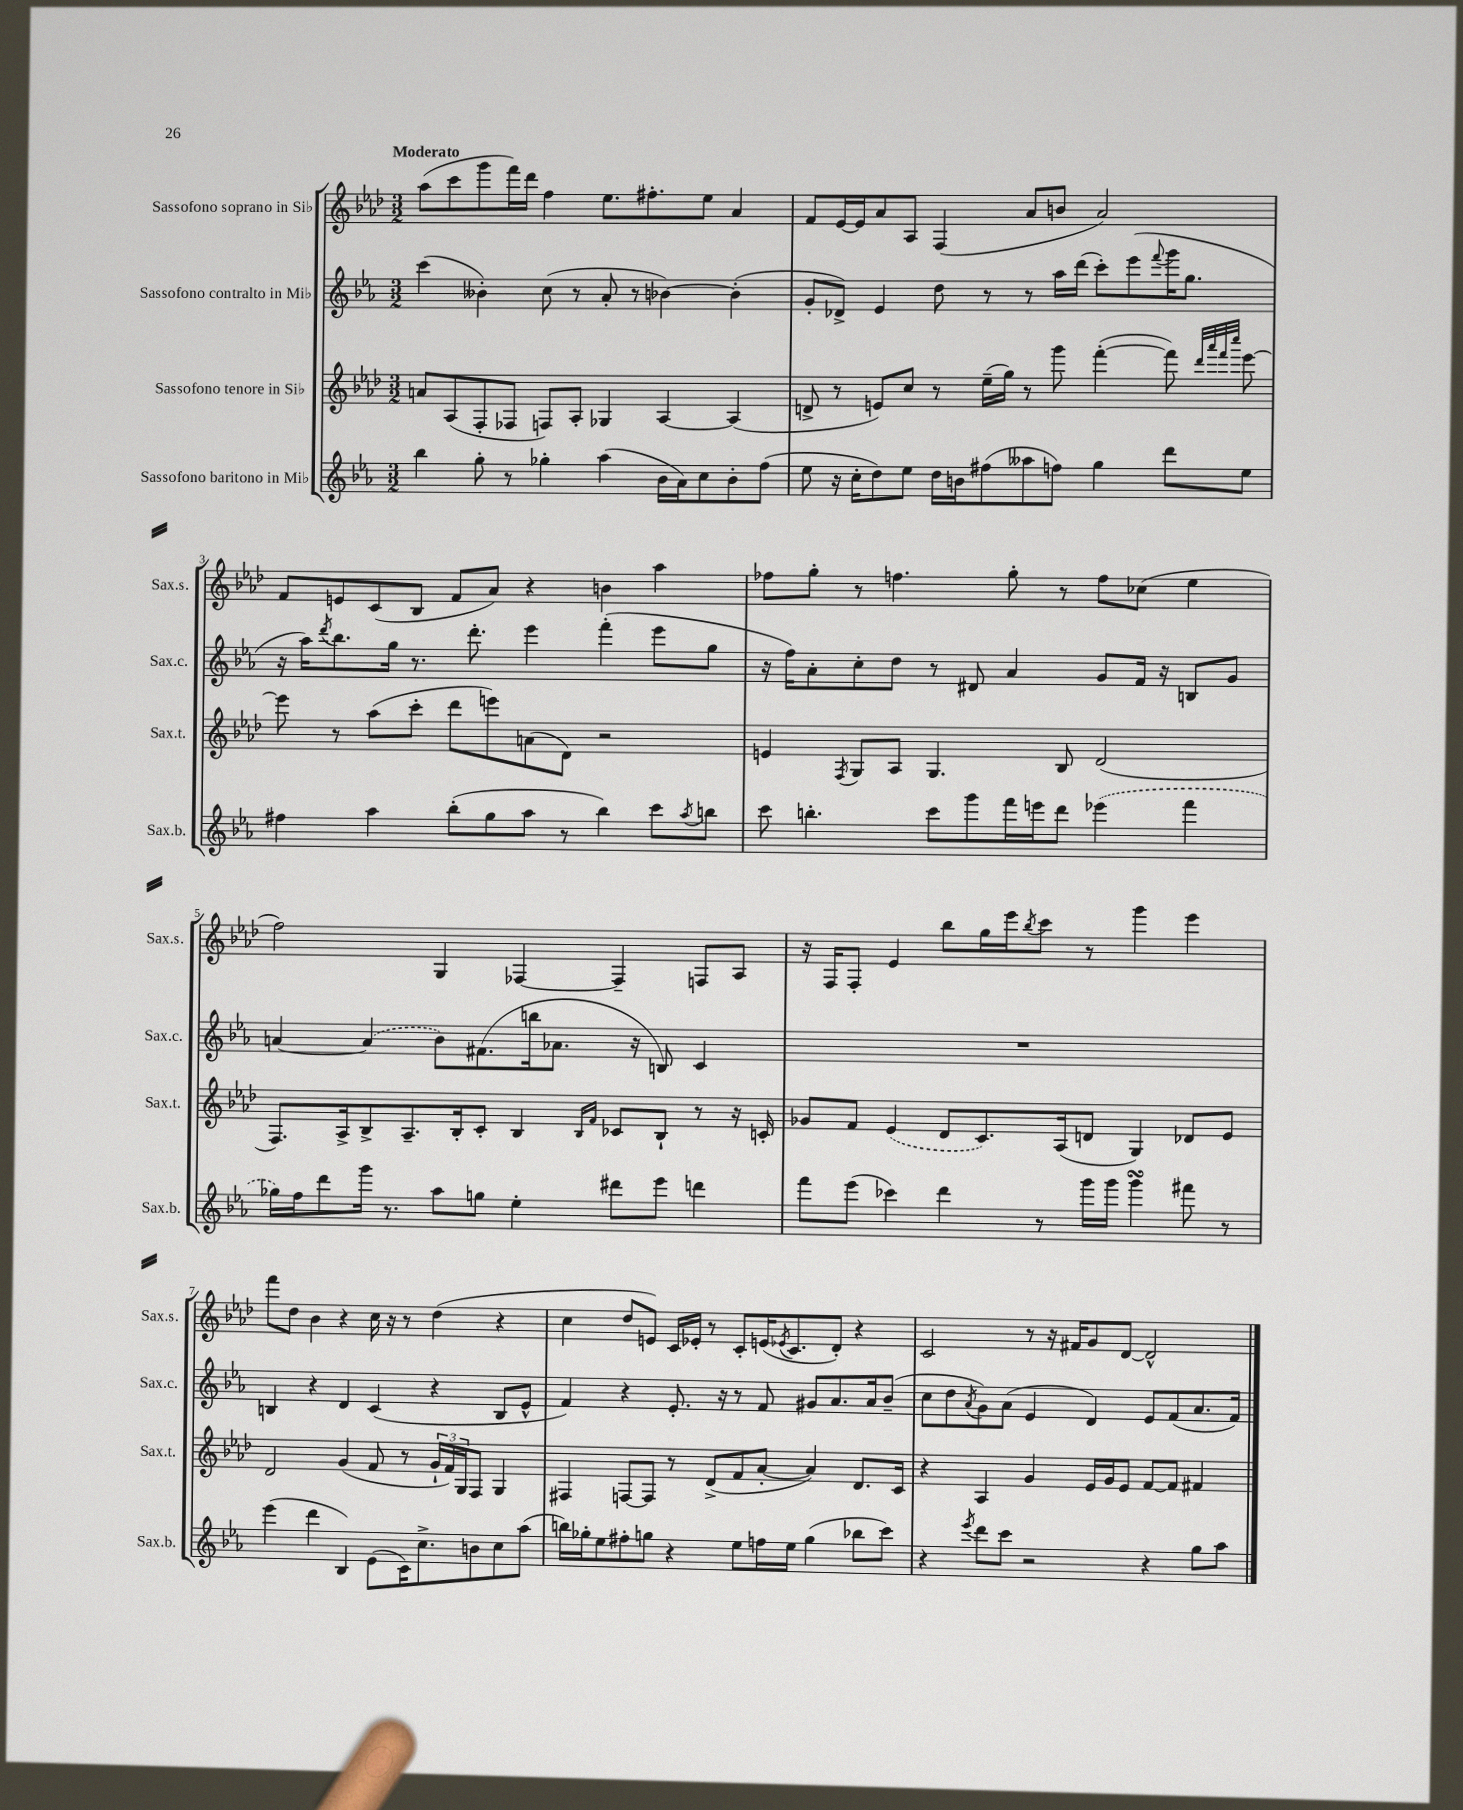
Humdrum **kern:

**kern	**kern	**kern	**kern
*staff4	*staff3	*staff2	*staff1
*clefG2	*clefG2	*clefG2	*clefG2
*k[b-e-a-]	*k[b-e-a-d-]	*k[b-e-a-]	*k[b-e-a-d-]
*M3/2	*M3/2	*M3/2	*M3/2
4bb-	8a	(4ccc	(8aa-
.	(8A-	.	8ccc
8gg'	8F'	4b--')	8ggg
8r	8F-	.	16fff)
.	.	.	16ddd-
4gg-'	8F)	(8cc	4ff
.	8A-'	8r	.
(4aa-	4G-	8a-'	8.ee-
.	.	8r	.
.	.	.	8.ff#'
16b-	[4A-	[4b-)	.
16a-)	.	.	.
8cc	.	.	8ee-
8b-'	(4A-]	(4b-']	4a-
(8ff	.	.	.
=	=	=	=
8ee-	8d^	8g'	8f
16r	8r	8d-^)	[16e-
16cc'	.	.	16e-]
8dd)	8e)	4e-	8a-
8ee-	8cc	.	8A-
16dd	8r	8dd	(4F
16b	.	.	.
(8ff#	(16ee-~	8r	.
.	16gg)	.	.
8aa--	8r	8r	8a-
8ff)	8ggg	16aa-	8b
.	.	(16ddd	.
4gg	([4fff'	8ccc')	2a-)
.	.	(8eee-	.
.	.	8qqfff	.
8ddd	8fff])	16ggg	.
.	.	8.gg	.
.	32qqddd-	.	.
.	32qqaaa-	.	.
.	32qqfff	.	.
.	32qqcccc	.	.
8ee-	[8eee-	.	.
=	=	=	=
4ff#	8eee-]	16r	8f
.	.	16aa-)	.
.	.	8qddd	.
.	8r	8.bb-	8e
4aa-	(8aa-	.	(8c
.	.	16gg	.
.	8ccc'	8.r	8B-
(8bb-'	8ddd-	.	8f
.	.	8.ddd'	.
8gg	8eee)	.	8a-)
8aa-	(8a	4eee-	4r
8r	8d-)	.	.
4bb-)	2r	(4fff'	4b
8ccc	.	8eee-	4aa-
8qaa-	.	.	.
8bb	.	8gg	.
=	=	=	=
8ccc	4e	16r	8ff-
.	.	16ff)	.
4.bb'	.	8a-'	8gg'
.	8qF	.	.
.	8G	8cc'	8r
.	8A-	8dd	4.ff
8ccc	4.G	8r	.
8ggg	.	8d#	.
16fff	.	4a-	8gg'
16eee	.	.	.
8ddd	8B-	.	8r
(4eee-	(2d-	8g	8ff
.	.	16f	(8cc-
.	.	16r	.
4fff	.	8B	4ee-
.	.	8g	.
=	=	=	=
16gg-)	8.F)	[4a	2ff)
16ff	.	.	.
8ddd	.	.	.
.	16A-^	.	.
16ggg	8B-^	(4a]	.
8.r	.	.	.
.	8.A-~	.	.
8aa-	.	8b-)	4G
.	16B-'	.	.
8gg	8c'	(8.f#	.
4ee-'	4B-	.	[4F-
.	.	16bb	.
.	.	8.a-	.
.	16qqB-	.	.
.	16qqf	.	.
8ddd#	8c-	.	4F-~]
.	.	16r	.
8eee-	8B-`	8B)	.
4ddd	8r	4c	8F
.	16r	.	8A-
.	16c'	.	.
=	=	=	=
8fff	8g-	1.r	16r
.	.	.	16F
(8eee-	8f	.	8F'
4ccc-)	(4e-	.	4e-
4ddd	8d-	.	8bb-
.	8.c)	.	16gg
.	.	.	16eee-
.	.	.	8qbb-
8r	.	.	8ccc
.	(16A-	.	.
16ggg	8d	.	8r
16ggg	.	.	.
4ggg	4G)	.	4ggg
8fff#	8d-	.	4eee-
8r	8e-	.	.
=	=	=	=
(4eee-	2d-	4B	8fff
.	.	.	8dd-
4ddd	.	4r	4b-
4B-)	(4g	4d	4r
(8e-	8f	(4c	16cc
.	.	.	16r
16c)	8r	.	8r
8.cc^	.	.	.
.	24g`	4r	(4dd-
.	24f)	.	.
.	24G	.	.
8b	8F	.	.
8cc	4G	8B	4r
(8aa-	.	8e-^^	.
=	=	=	=
16bb)	4F#	4f)	4cc
16gg-'	.	.	.
8ee-	.	.	.
8ff#'	[8F	4r	8dd-
8gg	8F]	.	8e)
4r	8r	8.e-'	16c
.	.	.	16e-'
.	(8d-^	.	8r
.	.	16r	.
8ee-	8f	8r	8c'
16ff	[8a-'	8f	(16e
.	.	.	8qe-
16ee-	.	.	8.c
(4gg	4a-])	8g#	.
.	.	8.a-	8d-')
8bb-	8.d-	.	4r
.	.	16a-	.
8ccc)	.	(8b-~	.
.	16c	.	.
=	=	=	=
4r	4r	8cc	2c
.	.	8dd	.
8qeee-	.	8qa-	.
8ddd	4A-	8g)	.
8ccc	.	(8a-	.
2r	4g	4e-	8r
.	.	.	16r
.	.	.	16f#
.	16e-	4d)	8g
.	16g	.	.
.	8e-	.	[8d-
4r	[8f	8e-	2d-^^]
.	8f]	(8f	.
8gg	4f#	8.a-	.
8aa-	.	.	.
.	.	16f)	.
==	==	==	==
*-	*-	*-	*-
